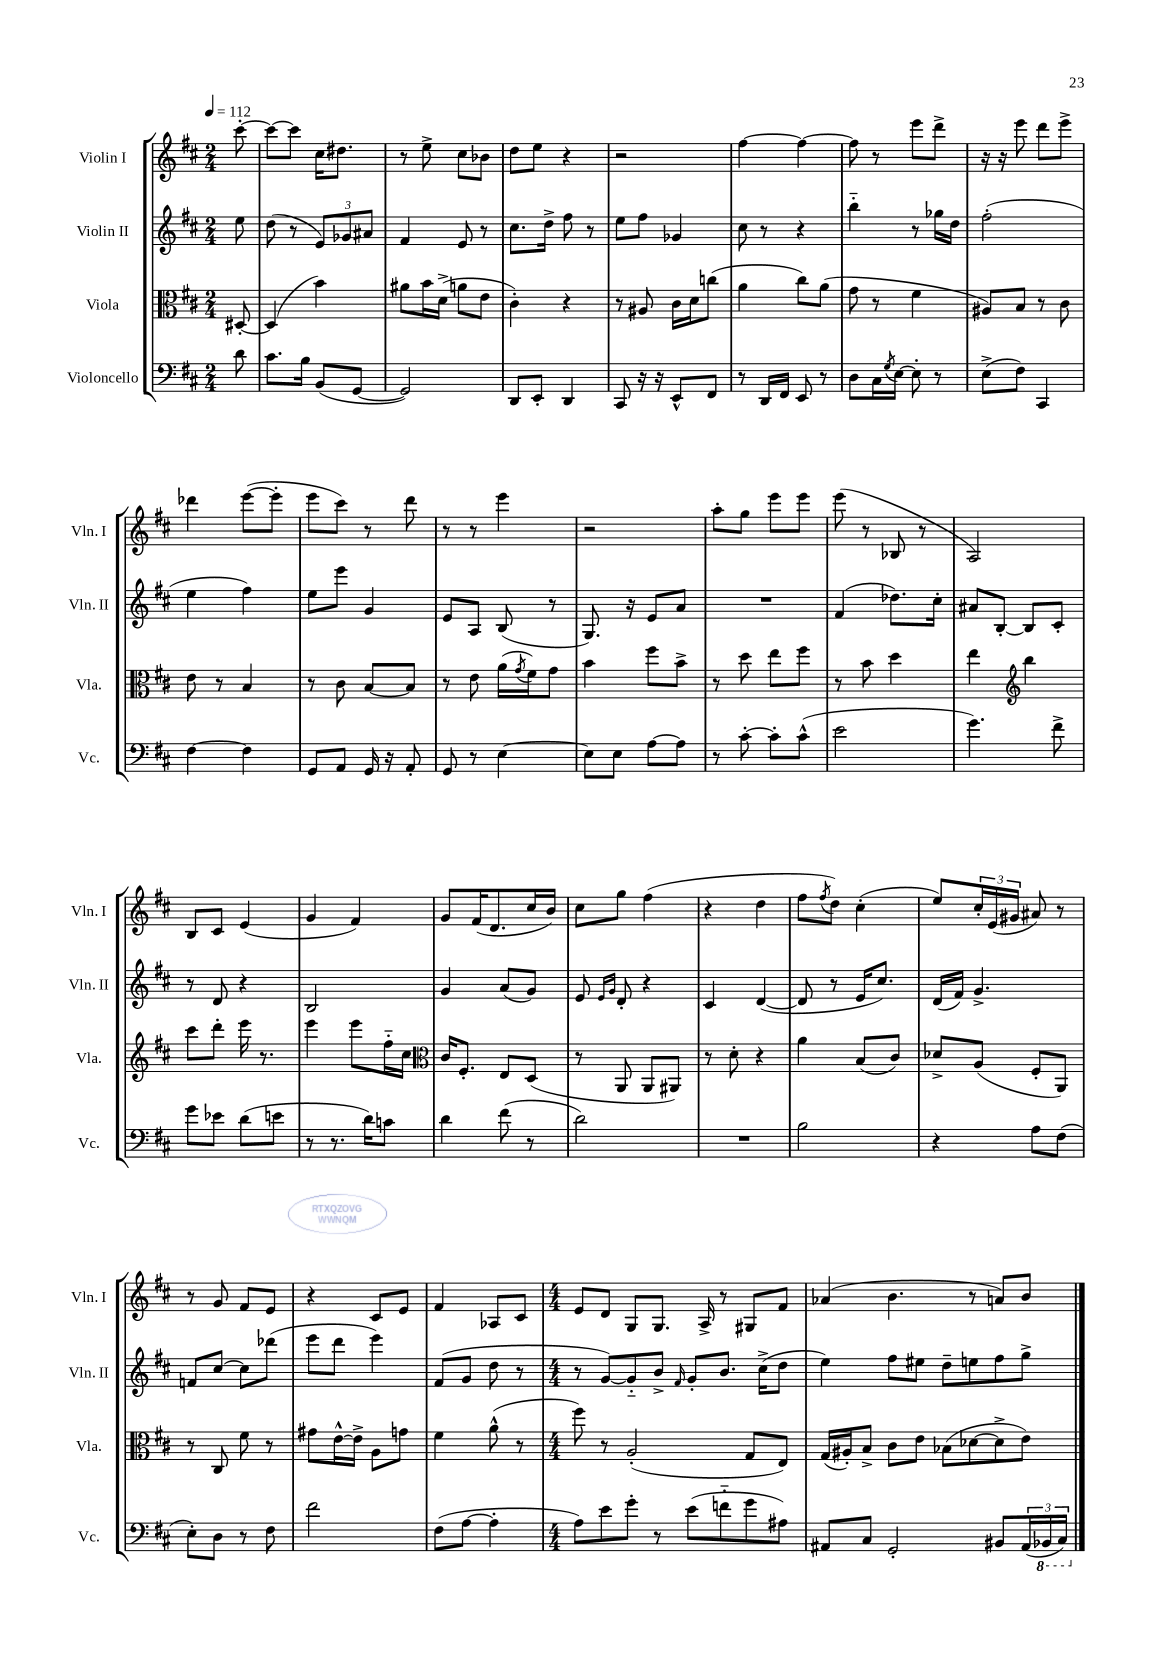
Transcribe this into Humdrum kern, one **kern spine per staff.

**kern	**kern	**kern	**kern
*staff4	*staff3	*staff2	*staff1
*clefF4	*clefC3	*clefG2	*clefG2
*k[f#c#]	*k[f#c#]	*k[f#c#]	*k[f#c#]
*M2/4	*M2/4	*M2/4	*M2/4
*MM112	*MM112	*MM112	*MM112
8d	[8D#'	8ee	[8ccc#'
=	=	=	=
8.c#	(4D#]	(8dd	8ccc#_
.	.	8r	8ccc#]
16B	.	.	.
(8BB	4b)	12e)	16cc#
.	.	.	8.dd#
.	.	12g-	.
[8GG	.	.	.
.	.	12a#	.
=	=	=	=
2GG])	8a#	4f#	8r
.	16b	.	8ee^
.	(16d^	.	.
.	8a	8e	8cc#
.	8e	8r	8b-
=	=	=	=
8DD	4c#')	8.cc#	8dd
8EE'	.	.	8ee
.	.	16dd^	.
4DD	4r	8ff#	4r
.	.	8r	.
=	=	=	=
8CC#	8r	8ee	2r
16r	8A#	8ff#	.
16r	.	.	.
8EE^^	16c#	4g-	.
.	16d	.	.
8FF#	(8cc	.	.
=	=	=	=
8r	4a	8cc#	[4ff#
16DD	.	8r	.
16FF#	.	.	.
8EE	8cc#)	4r	4ff#_
8r	(8a	.	.
=	=	=	=
8D	8g	4bb'~	8ff#]
16C#	8r	.	8r
8qG	.	.	.
[16E	.	.	.
8E']	4f#	8r	8eee
8r	.	16gg-	8ddd^
.	.	16dd	.
=	=	=	=
(8E^	8A#)	(2ff#'	16r
.	.	.	16r
8F#)	8B	.	8eee
4CC#	8r	.	8ddd
.	8c#	.	8eee^
=	=	=	=
[4F#	8e	4ee	4ddd-
.	8r	.	.
4F#]	4B	4ff#)	([8eee
.	.	.	8eee']
=	=	=	=
8GG	8r	8ee	8eee
8AA	8c#	8eee	8ccc#)
16GG	[8B	4g	8r
16r	.	.	.
8AA'	8B]	.	8ddd
=	=	=	=
8GG	8r	8e	8r
8r	8e	8A	8r
[4E	(16a	(8B	4eee
.	8qg	.	.
.	16f#)	.	.
.	8g	8r	.
=	=	=	=
8E]	4b	8.G)	2r
8E	.	.	.
.	.	16r	.
[8A	8ff#	8e	.
8A]	8b^	8a	.
=	=	=	=
8r	8r	2r	8aa'
[8c#'	8dd	.	8gg
8c#']	8ee	.	8eee
(8c#^^	8ff#	.	8eee
=	=	=	=
2e	8r	(4f#	(8eee
.	8b	.	8r
.	4dd	8.dd-)	8B-
.	.	.	8r
.	.	16cc#'	.
=	=	=	=
4.g)	4ee	8a#	2A)
.	.	[8B'	.
*	*clefG2	*	*
.	4bb	8B]	.
8f#^	.	8c#'	.
=	=	=	=
8g	8ccc#	8r	8B
8e-	8ddd'	8d	8c#
(8d	16eee	4r	(4e
.	8.r	.	.
8e	.	.	.
=	=	=	=
8r	4eee	2B	4g
8.r	.	.	.
.	8eee	.	4f#)
16d)	.	.	.
8c	16ff#'~	.	.
.	16cc#	.	.
=	=	=	=
*	*clefC3	*	*
4d	16c#	4g	8g
.	8.F#'	.	.
.	.	.	(16f#
.	.	.	8.d
(8f#	8E	(8a	.
8r	(8D	8g)	16cc#
.	.	.	16b)
=	=	=	=
2d)	8r	8e	8cc#
.	.	16qqe	.
.	.	16qqg	.
.	8AA	8d'	8gg
.	8AA	4r	(4ff#
.	8AA#)	.	.
=	=	=	=
2r	8r	4c#	4r
.	8d'	.	.
.	4r	([4d	4dd
=	=	=	=
2B	4a	8d]	8ff#
.	.	.	8qff#
.	.	8r	8dd)
.	(8B	16e	(4cc#'
.	.	8.cc#)	.
.	8c#)	.	.
=	=	=	=
4r	8d-^	(16d	8ee)
.	.	16f#)	.
.	(8A	4.g^	24cc#'
.	.	.	(24e
.	.	.	24g#
8A	8F#'	.	8a#)
(8F#	8AA)	.	8r
=	=	=	=
8E')	8r	8f	8r
8D	8C#	[8cc#	8g
8r	8f#	8cc#]	8f#
8F#	8r	(8ddd-	8e
=	=	=	=
2f#	8g#	8eee	4r
.	[16e^^	8ddd	.
.	16e^]	.	.
.	8A	4eee)	8c#
.	8g	.	8e
=	=	=	=
(8F#	4f#	(8f#	4f#
[8A	.	8g	.
4A']	(8a^^	8dd	8A-
.	8r	8r	8c#
=	=	=	=
*M4/4	*M4/4	*M4/4	*M4/4
8A)	8ff#)	8r	8e
8e	8r	[8g)	8d
8g'	(2A'	8g'~]	8G
8r	.	8b^	8.G
.	.	16qqf#	.
(8e	.	8g'	.
.	.	.	16A^
8f'~	.	8.b	8r
8g	8G	.	8G#
.	.	(16cc#^	.
8A#)	8E)	8dd	8f#
=	=	=	=
8AA#	(16G	4ee)	(4a-
.	16A#')	.	.
8C#	8B^	.	.
2GG'	8c#	8ff#	4.b
.	8e	8ee#	.
.	(8B-	8dd~	.
.	[8d-	8ee	8r
8BB#	8d-^]	8ff#	8a)
(24AA#	8e)	8gg^	8b
24BBB-	.	.	.
24CC#)	.	.	.
==	==	==	==
*-	*-	*-	*-
